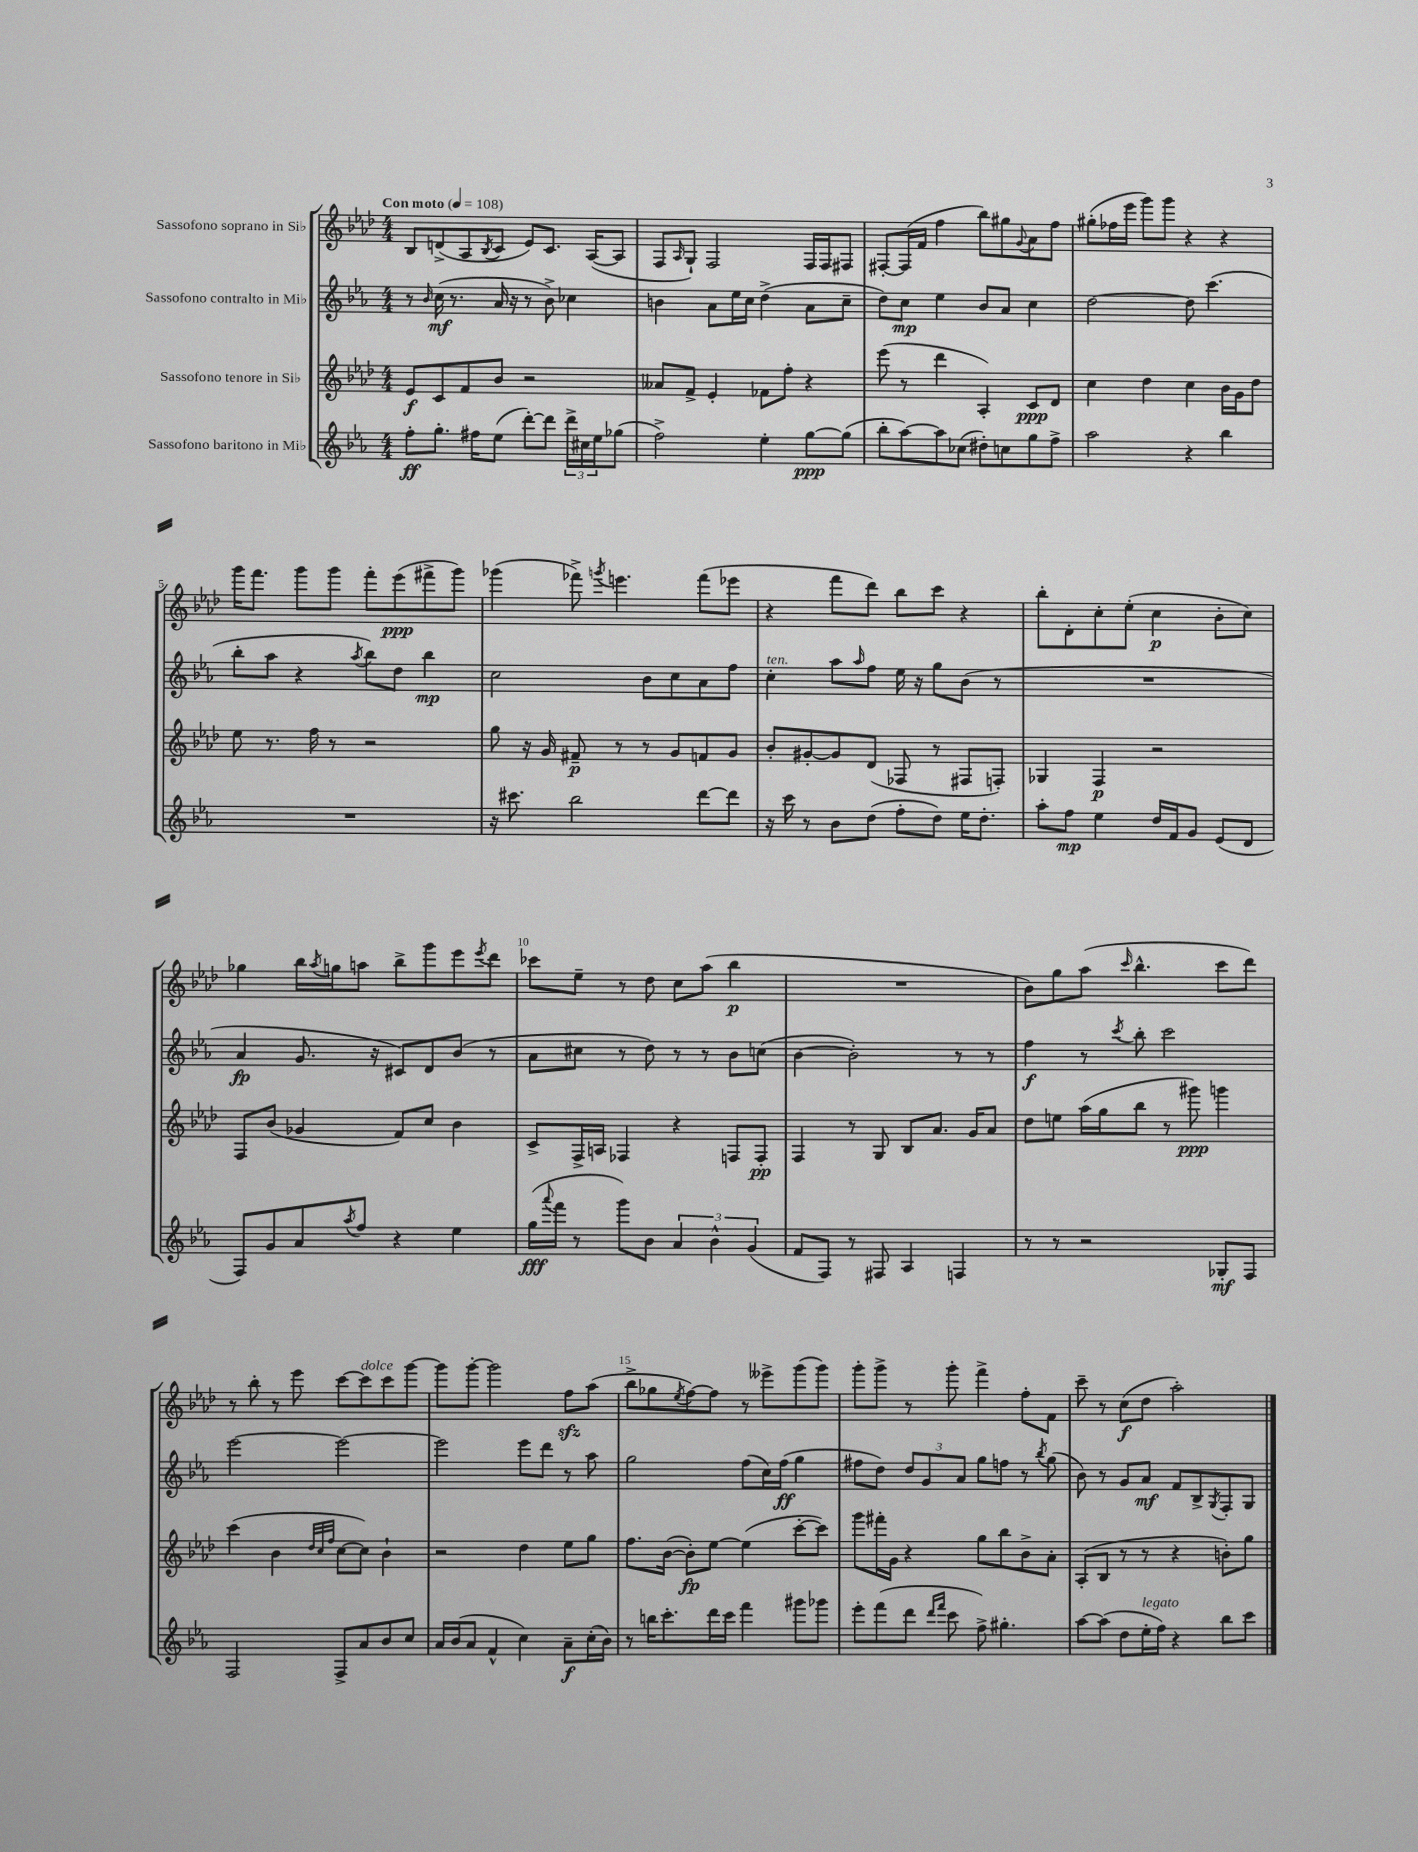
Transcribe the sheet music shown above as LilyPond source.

<<
\new StaffGroup <<
\new Staff = "s0" \with { instrumentName = "Sassofono soprano in Sib" } {
    \clef treble \key aes \major \numericTimeSignature \time 4/4 \tempo "Con moto" 4 = 108
    bes8 d'8->( aes8 \acciaccatura { bes8 } c'8 ees'8) c'8. aes16~( aes8 |
    f8 \grace { aes16 } g8-!) f2 f16 f16 fis8 |
    fis8~-. fis16( f'16 f''4 bes''8) gis''8 \appoggiatura { g'8 } aes'8 f''8 |
    gis''8-.( fes''16 ees'''16 g'''8) g'''8 r4 r4 |
    g'''16 f'''8. g'''8 g'''8 f'''8-. ees'''8\ppp( fis'''8-> g'''8) |
    ges'''4( fes'''8->) \acciaccatura { g'''8 } e'''4. fes'''8( ees'''8 |
    r4 f'''8 des'''8) bes''8 c'''8 r4 |
    bes''8-. des'8-. c''8-. ees''8-.( c''4\p bes'8-. c''8) |
    ges''4 bes''16 \acciaccatura { aes''8 } g''16 a''8 bes''8-> g'''8 ees'''8 \acciaccatura { ees'''8 } des'''8 |
    ces'''8 ees''8-- r8 des''8 c''8 aes''8( bes''4\p |
    R1 |
    bes'8) g''8 aes''8( \grace { c'''16 } bes''4.-^ c'''8 des'''8) |
    r8 bes''8-. r8 ees'''8 c'''8~ c'''8^\markup { \italic "dolce" } c'''8 g'''8~ |
    g'''8 g'''8~-. g'''2 f''8\sfz aes''8( |
    bes''8-> ges''8 \acciaccatura { ees''8 } f''8~) f''8 r8 eeses'''8-> g'''8( g'''8) |
    g'''8-. g'''8-> r8 g'''8-. f'''4-> f''8-. f'8 |
    c'''8-- r8 c''8\f( des''8 aes''2-.) \bar "|." |
}
\new Staff = "s1" \with { instrumentName = "Sassofono contralto in Mib" } {
    \clef treble \key ees \major \numericTimeSignature \time 4/4
    r8 \grace { bes'16 } c''16\mf( r8. aes'16 r16 r8 bes'8->) ces''4 |
    b'4 aes'8 ees''16 c''16 d''4->( aes'8 c''8-- |
    d''8) c''8\mp ees''4 bes'8 aes'8 c''4 |
    d''2~ d''8 c'''4.( |
    bes''8-. aes''8 r4 \acciaccatura { aes''8 } bes''8) d''8 bes''4\mp |
    c''2 bes'8 c''8 aes'8 f''8 |
    c''4-.^\markup { \italic "ten." } aes''8 \grace { aes''16 } f''8 ees''16 r16 g''8 bes'8( r8 |
    R1 |
    aes'4\fp g'8. r16 cis'8) d'8 bes'8( r8 |
    aes'8 cis''8 r8 d''8) r8 r8 bes'8 c''8( |
    bes'4~ bes'2-.) r8 r8 |
    f''4\f r8 \acciaccatura { c'''8 } bes''8-. c'''2 |
    ees'''2~ ees'''2~ |
    ees'''2 ees'''8 d'''8 r8 aes''8 |
    g''2 f''8( c''16) f''16\ff( g''4 |
    fis''8 d''8) \tuplet 3/2 { d''8 g'8 aes'8 } g''8 f''8 r8 \acciaccatura { bes''8 } g''8( |
    bes'8) r8 g'8 aes'8\mf f'8 bes8-> \acciaccatura { g8 } f8-. g8 \bar "|." |
}
\new Staff = "s2" \with { instrumentName = "Sassofono tenore in Sib" } {
    \clef treble \key aes \major \numericTimeSignature \time 4/4
    ees'8\f c'8 f'8 bes'8 r2 |
    aeses'8 f'8-> ees'4-. fes'8 f''8-. r4 |
    ees'''8( r8 des'''4 aes4-.) c'8\ppp des'8 |
    c''4 des''4 c''4 bes'16 g'16 des''8 |
    ees''8 r8. f''16 r8 r2 |
    g''8 r16 g'16 fis'8--\p r8 r8 g'8 f'8 g'8 |
    bes'8-. gis'8~-. gis'8 des'8( fes8 r8 fis8 f8-.) |
    ges4 f4\p r2 |
    f8 bes'8( ges'4 f'8) c''8 bes'4 |
    c'8-> f16-> a16 fes4 r4 f8 f8-.\pp |
    f4 r8 g8 bes8 aes'8. g'16 aes'8 |
    des''8 e''8 aes''16( g''16 bes''8 r8 gis'''8\ppp) g'''4 |
    c'''4( bes'4 \grace { des''32 c''32 f''32 } c''8~ c''8) bes'4-! |
    r2 des''4 ees''8 g''8 |
    f''8. bes'16~( bes'8-.\fp) ees''8~ ees''4( c'''8~-. c'''8) |
    g'''8 fis'''16-. g'16 r4 g''8 bes''8 bes'8-> aes'8-. |
    aes8-.( bes8 r8 r8 r4 b'8-.) g''8 \bar "|." |
}
\new Staff = "s3" \with { instrumentName = "Sassofono baritono in Mib" } {
    \clef treble \key ees \major \numericTimeSignature \time 4/4
    f''8-.\ff g''8.-. fis''16 ees''8( d'''8~-.) d'''8 \tuplet 3/2 { d'''16-> cis''16 ees''16 } ges''8( |
    f''2->) ees''4-. g''8~\ppp g''8( |
    bes''8-. aes''8~) aes''8 ces''8( dis''8-.) c''8 g''8 f''8-> |
    aes''2 r4 bes''4 |
    R1 |
    r16 cis'''8. bes''2 d'''8~ d'''8 |
    r16 c'''16 r8 bes'8 d''8( f''8-. d''8) ees''16 d''8.-. |
    aes''8-. f''8\mp ees''4 d''16 f'16 g'8 ees'8( d'8 |
    f8) g'8 aes'8 \acciaccatura { aes''8 } f''8 r4 ees''4 |
    g''16\fff( \appoggiatura { aes'''8 } f'''16 r8 g'''8) bes'8 \tuplet 3/2 { aes'4 bes'4-^ g'4( } |
    f'8 f8) r8 fis8 aes4 f4 |
    r8 r8 r2 ges8-.\mf f8 |
    f2 f8-> aes'8 bes'8 c''8 |
    aes'16 bes'16( aes'8 f'4-^ c''4) aes'8--\f c''16-.( bes'16) |
    r8 b''16 c'''8.-. d'''16 c'''16 f'''4 gis'''8 ges'''8 |
    ees'''8-. f'''8( d'''8 \grace { d'''16 f'''16 } c'''8 f''8->) gis''4.-. |
    aes''8~ aes''8( d''8 ees''16-.^\markup { \italic "legato" } f''16) r4 bes''8 c'''8 \bar "|." |
}
>>
>>
\layout { \context { \Score \override BarNumber.break-visibility = ##(#f #t #t) barNumberVisibility = #(every-nth-bar-number-visible 5) } }
